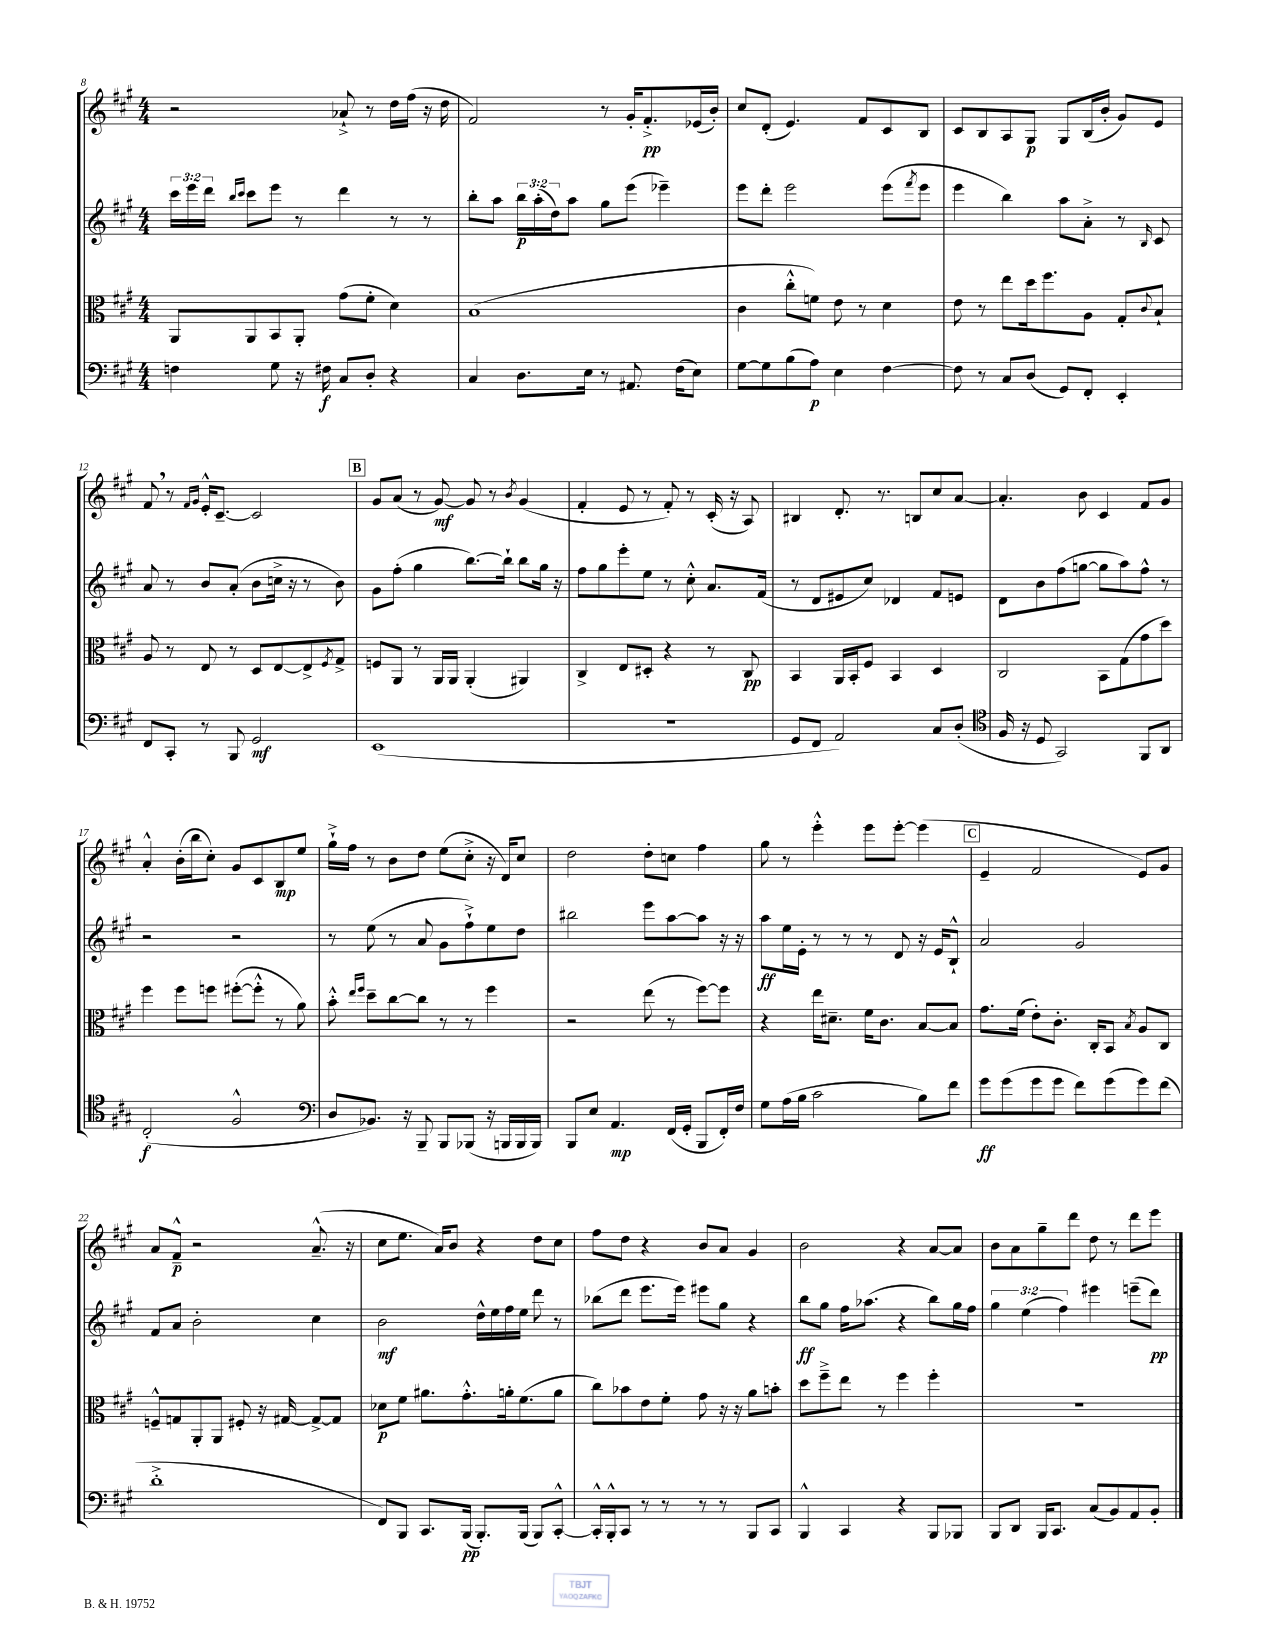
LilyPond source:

<<
\new StaffGroup <<
\new Staff = "s0" {
    \clef treble \key a \major \numericTimeSignature \time 4/4
    r2 aes'8-!-> r8 d''16 fis''16( r16 d''16 |
    fis'2) r8 gis'16-. fis'8.-.->\pp ees'16( b'16-.) |
    cis''8 d'8-.( e'4.) fis'8 cis'8 b8 |
    cis'8 b8 a8 gis8\p gis8 b16( b'16-. gis'8) e'8 |
    fis'8 \breathe r8 \grace { fis'16 gis'16 } e'16-.-^ cis'8.~-- cis'2 |
    \mark \markup { \box "B" } gis'8 a'8( r8 gis'8~\mf) gis'8 r8 \acciaccatura { b'8 } gis'4( |
    fis'4-. e'8 r8 fis'8-.) r8 cis'16-.( r16 a8) |
    bis4 d'8.-. r8. b8 cis''8 a'8~ |
    a'4.-. b'8 cis'4 fis'8 gis'8 |
    a'4-.-^ b'16-.( b''16 cis''8-.) gis'8 cis'8 b8\mp e''8 |
    gis''16-!-> fis''16 r8 b'8 d''8 e''8( cis''8-.-> r16 d'16) cis''8 |
    d''2 d''8-. c''8 fis''4 |
    gis''8 r8 e'''4-.-^ e'''8 e'''8~-. e'''4( |
    \mark \markup { \box "C" } e'4-- fis'2 e'8) gis'8 |
    a'8 fis'8---^\p r2 a'8.---^( r16 |
    cis''8 e''8. a'16) b'8 r4 d''8 cis''8 |
    fis''8 d''8 r4 b'8 a'8 gis'4 |
    b'2 r4 a'8~ a'8 |
    b'8 a'8 gis''8-- d'''8 d''8 r8 d'''8 e'''8 \bar "|." |
}
\new Staff = "s1" {
    \clef treble \key a \major \numericTimeSignature \time 4/4 \override Staff.TupletNumber.text = #tuplet-number::calc-fraction-text
    \tuplet 3/2 { cis'''16 e'''16 d'''16 } \grace { b''16 cis'''16 } cis'''8 e'''8 r8 d'''4 r8 r8 |
    b''8-. a''8 \tuplet 3/2 { b''16\p a''16-.( d''16) } a''8 gis''8 e'''8( ees'''4--) |
    e'''8 d'''8-. e'''2 e'''8( \acciaccatura { fis'''8 } e'''8 |
    e'''4 b''4) a''8 a'8-.-> r8 \grace { b16 } cis'8 |
    a'8 r8 b'8 a'8-.( b'8 c''16-> r16 r8 b'8) |
    \mark \markup { \box "B" } gis'8 fis''8-.( gis''4 b''8.~) b''16-! b''8 gis''16 r16 |
    fis''8 gis''8 e'''8-. e''8 r8 cis''8-.-^ a'8. fis'16( |
    r8 d'8 eis'8 cis''8) des'4 fis'8 e'8 |
    d'8 b'8 fis''8( g''8~ g''8 a''8) fis''8-^ r8 |
    r2 r2 |
    r8 e''8( r8 a'8 gis'8 fis''8-!->) e''8 d''8 |
    bis''2 e'''8 a''8~ a''8 r16 r16 |
    a''8\ff e''16 e'16-. r8 r8 r8 d'8 r16 e'16 b8-!-^ |
    \mark \markup { \box "C" } a'2 gis'2 |
    fis'8 a'8 b'2-. cis''4 |
    b'2\mf d''16-^ e''16 fis''16 e''16 d'''8 r8 |
    bes''8( d'''8 e'''8. e'''16) eis'''8 gis''8 r4 |
    b''8\ff gis''8 fis''16 aes''8.( r4 b''8) gis''16 fis''16 |
    \tuplet 3/2 { gis''4 e''4( fis''4) } eis'''4 e'''8--( d'''8\pp) \bar "|." |
}
\new Staff = "s2" {
    \clef alto \key a \major \numericTimeSignature \time 4/4
    a,8 a,8 b,8 a,8-. gis'8( fis'8-. d'4) |
    b1( |
    cis'4 cis''8-.-^ f'8) e'8 r8 d'4 |
    e'8 r8 e''8 d''16 fis''8. a8 gis8-. \appoggiatura { cis'8 } b8-! |
    a8 r8 e8 r8 d8 e8~ e8-> \acciaccatura { fis8 } gis8-> |
    \mark \markup { \box "B" } f8 a,8 r8 a,16 a,16 a,4-.( ais,4) |
    cis4-> e8 dis8-. r4 r8 cis8\pp |
    b,4 a,16 b,16-. fis8 b,4 d4 |
    cis2 b,8 gis8( gis'8 d''8) |
    fis''4 fis''8 f''8 fis''8~-.( fis''8-.-^ r8 a'8) |
    b'8-.-^ \grace { e''16 fis''16 } d''8-- cis''8~ cis''8 r8 r8 fis''4 |
    r2 e''8( r8 fis''8~) fis''8 |
    r4 e''16 dis'8.-- fis'16 cis'8. b8~ b8 |
    \mark \markup { \box "C" } gis'8. fis'16( e'8-.) cis'8.-. cis16-. b,8 \acciaccatura { b8 } a8 cis8 |
    f8---^ g8 a,8-. a,8 fis8-. r16 gis16~ gis8~-> gis8 |
    des'8\p fis'8 ais'8. gis'8.-.-^ a'16-. fis'8.( a'8 |
    cis''8) bes'8 e'8 fis'8-. gis'8 r16 r16 a'8 b'8-. |
    d''8 fis''8---> e''8 r8 fis''4 fis''4-. |
    R1 \bar "|." |
}
\new Staff = "s3" {
    \clef bass \key a \major \numericTimeSignature \time 4/4
    f4 gis8 r16 fis16\f cis8 d8-. r4 |
    cis4 d8. e16 r8 ais,8. fis16( e8) |
    gis8~ gis8 b8( a8\p) e4 fis4~ |
    fis8 r8 cis8 d8( gis,8) fis,8-. e,4-. |
    fis,8 cis,8-. r8 b,,8 gis,2\mf |
    \mark \markup { \box "B" } e,1( |
    R1 |
    gis,8 fis,8 a,2) cis8 d8-.( |
    \clef tenor fis16 r16 d8 gis,2) fis,8 a,8 |
    cis2-.\f( fis2-^ |
    \clef bass d8 bes,8.) r16 b,,8-- b,,8 bes,,8( r16 b,,16 b,,16 b,,16) |
    b,,8 e8 a,4.\mp fis,16( gis,16-. b,,8 fis,16-.) fis16 |
    gis8 a16( b16 cis'2 b8) fis'8 |
    \mark \markup { \box "C" } gis'8\ff gis'8( gis'8 gis'8 fis'8) gis'8( gis'8) fis'8( |
    d'1-.-> |
    fis,8) b,,8 cis,8. b,,16\pp( b,,8.-.) b,,16( b,,8) cis,8~-.-^ |
    cis,16-.-^ b,,16-.-^ cis,8 r8 r8 r8 r8 b,,8 cis,8 |
    b,,4-^ cis,4 r4 b,,8 bes,,8 |
    b,,8 d,8 b,,16 cis,8. cis8( b,8) a,8 b,8-. \bar "|." |
}
>>
>>
\layout { \context { \Score currentBarNumber = #8 } }
